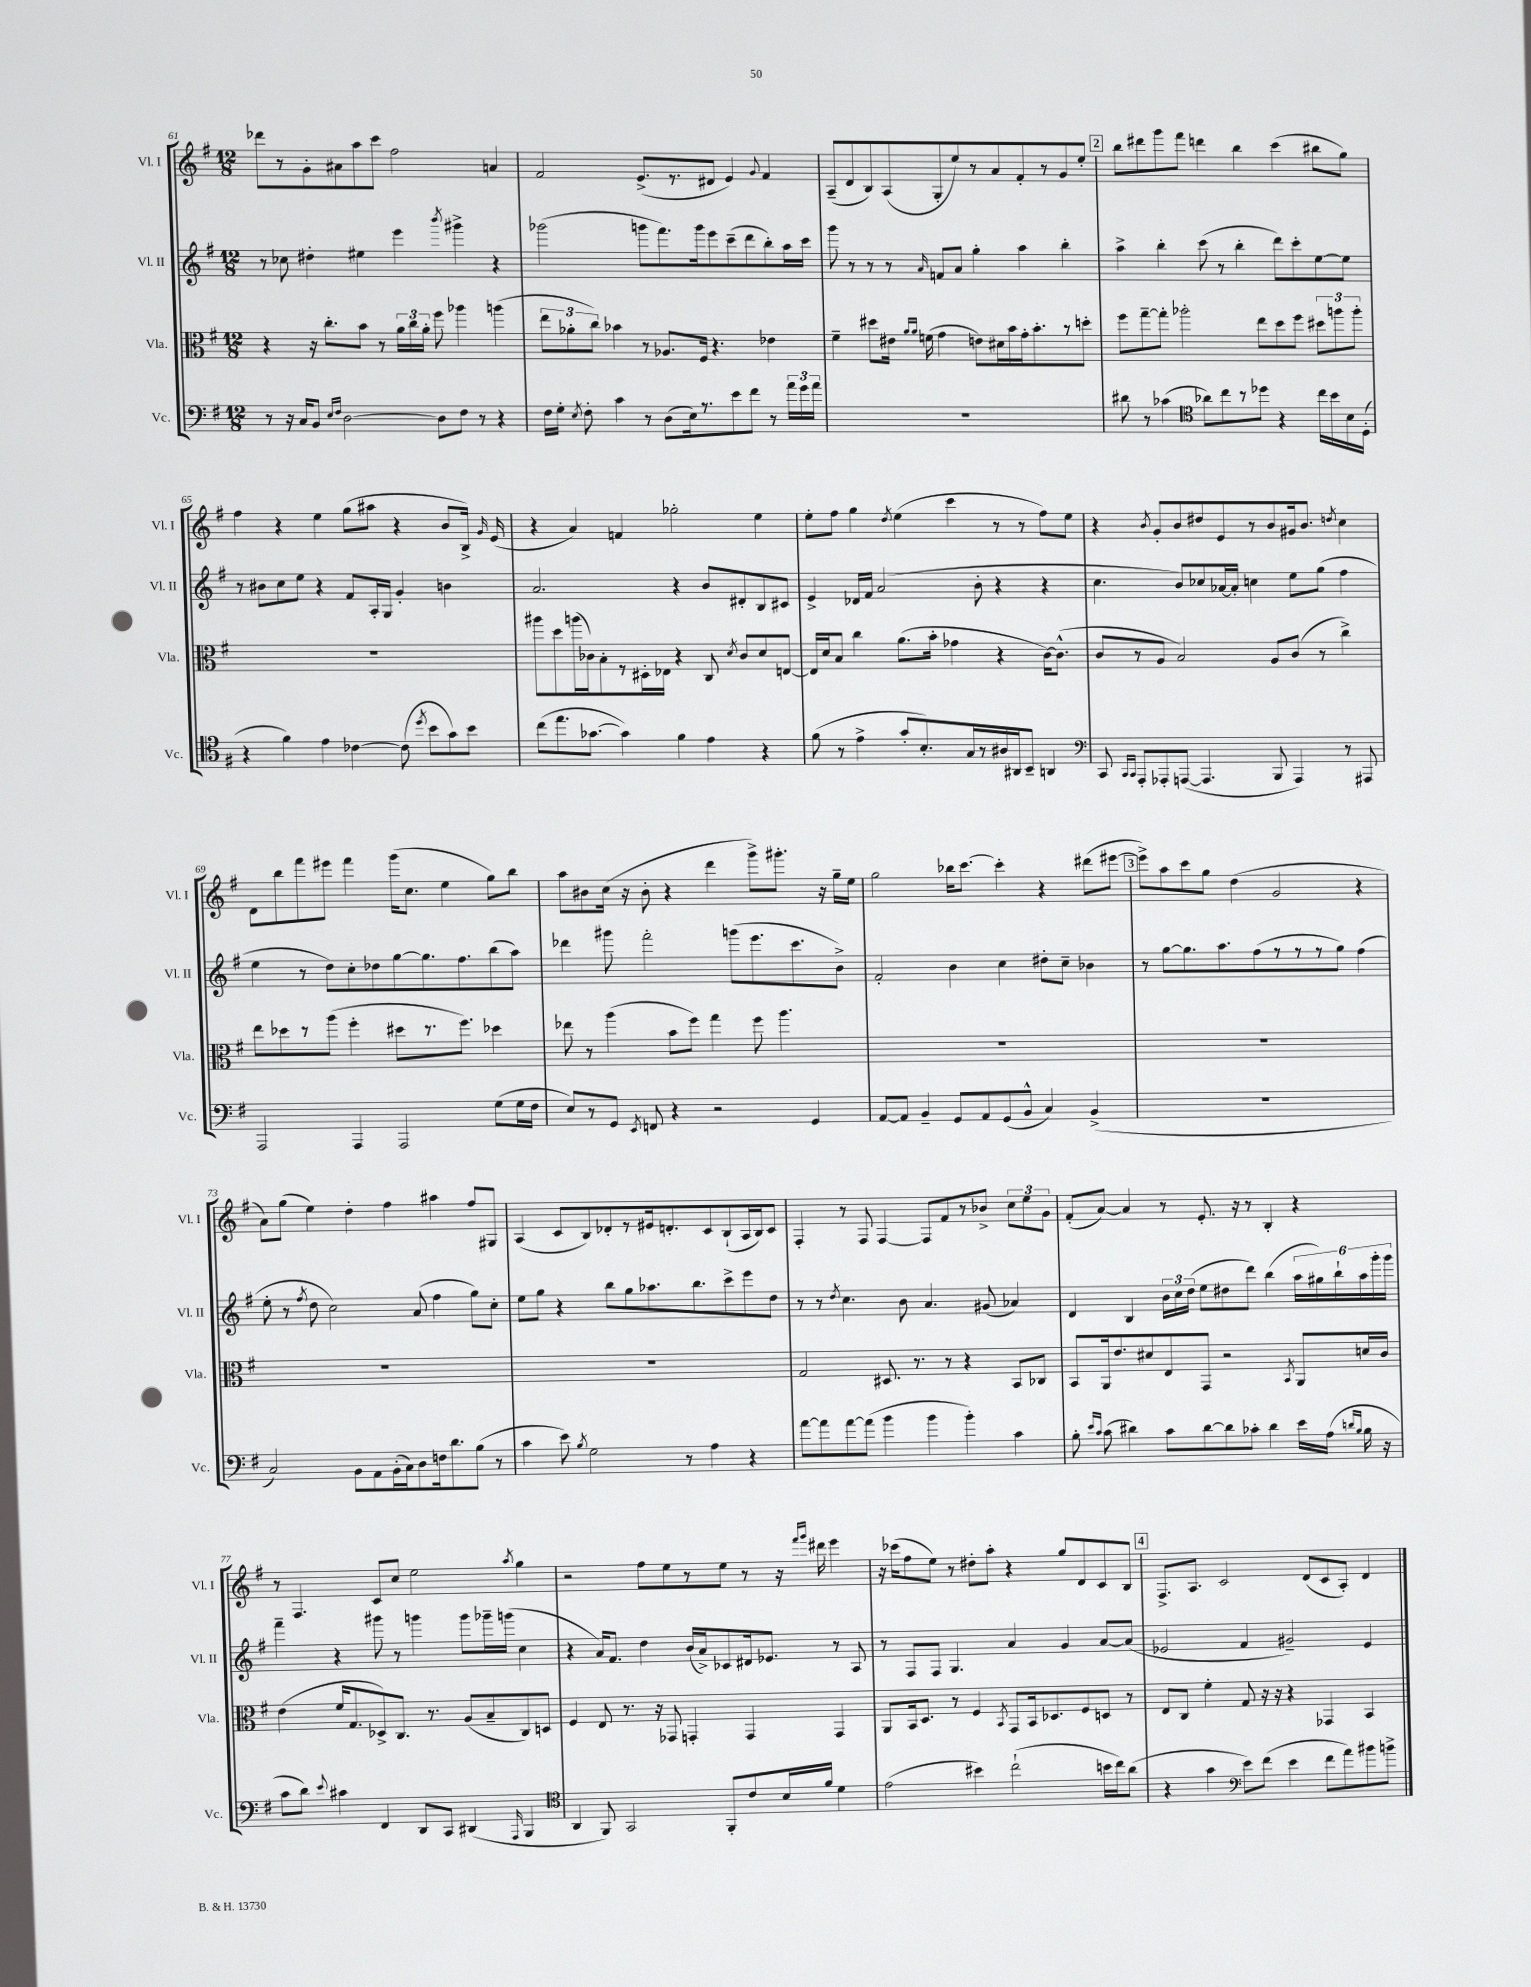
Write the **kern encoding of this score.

**kern	**kern	**kern	**kern
*staff4	*staff3	*staff2	*staff1
*clefF4	*clefC3	*clefG2	*clefG2
*k[f#]	*k[f#]	*k[f#]	*k[f#]
*M12/8	*M12/8	*M12/8	*M12/8
8r	4r	8r	8ddd-\L
16r	.	8cc-\	8r
16C/LK	.	.	.
8BB/J	16r	4dd#'\	8g'\
.	8.cc'\L	.	.
16qqE/LL	.	.	.
16qqF#/JJ	.	.	.
[2D\	.	.	8a#\
.	8b\J	4ee#\	8aa\
.	8r	.	8ccc\J
.	24a\LL	4eee\	2ff#\
.	24cc\	.	.
.	24a'\JJ	.	.
8D\]L	8ff#\	.	.
.	.	8qbbb/	.
8F#\J	4aa-\	4ggg#^\	.
8r	.	.	.
4r	(4aa\	4r	4a/
=	=	=	=
16F#\LL	12ee\L	(2ggg-\	2f#/
16G'\JJ	.	.	.
.	12a-'\	.	.
8qE/	.	.	.
8F#'\	.	.	.
.	12cc\J)	.	.
4c\	4b-\	.	.
8r	8r	8ggg\L	(8.e^/L
(8D\L	8.A-/L	8.fff#\)	.
.	.	.	8.r
16E\k)	.	.	.
8.r	16F#/Jk	16ggg\k	.
.	4.r	8eee\	8d#/J
8e\	.	(8ccc~\	4e/)
8f#\J	.	8ddd\	.
.	.	.	8qqg/
8r	4e-\	8bb'\)	4f#/
24a\LL	.	16aa\L	.
24g\	.	.	.
.	.	16ccc\JJ	.
24a\JJ	.	.	.
=	=	=	=
1.r	4f#~\	8ggg\	(8A~/L
.	.	8r	8d/
.	8dd#\L	8r	8B/)
.	16e#\Jk	8r	(8A/
.	16qqa/LL	.	.
.	16qqa/JJ	.	.
.	(16f\	.	.
.	.	16qqa/	.
.	4g\	8f/L	8G'/
.	.	8a/J	8ee/)
.	8e\L)	4gg'\	8r
.	16d#\L	.	8a/
.	16b\	.	.
.	16g'\J	4aa\	8f#'/
.	8.b'\	.	.
.	.	.	8r
.	8r	4bb'\	8g/
.	8dd'\J	.	8ee'/J
=	=	=	=
8d#\	8ff#\L	4aa^\	8bb\L
8r	[8gg~\	.	8ddd#\
(4c-\	8gg'\]J	4bb'\	8ggg\
.	2aa-'\	.	8fff#\J
*clefC4	*	*	*
8a-\L)	.	(8ccc\	4ddd\
8cc\	.	8r	.
8r	.	4bb'\	4bb\
8dd-\J	8ee\L	.	.
4r	8dd\	8ddd\L)	(4ccc\
.	8ff#\J	8ccc'\	.
16cc\LL	12dd#\L	[8ee\	8bb#\L
16b\	.	.	.
.	12aa\	.	.
16B\	.	8ee\]J	8gg\J)
.	12aa'\J	.	.
(16D'\JJ	.	.	.
=	=	=	=
4r	1.r	8r	4ff#\
.	.	8b#\L	.
4f#\)	.	8cc\	4r
.	.	8ee\J	.
4e\	.	4r	4ee\
[4c-\	.	8f#/L	(8gg\L
.	.	16A'/L	8aa#\J
.	.	16G/JJ	.
(8c-\]	.	4g'/	4r
8qdd/	.	.	.
8b\L	.	.	.
8g\)	.	4b\	8b/L
8b\J	.	.	16B^/Jk)
.	.	.	16qqg/
.	.	.	(16e/
=	=	=	=
(8cc\L	8aa#\L	2.a/	4r
8.ee\	8dd\	.	.
.	(16aa\L	.	4a/)
[8.g-\J	16c-\J)	.	.
.	8B'\	.	.
4g-\])	8r	.	4f/
.	16D#'\L	.	.
.	16E-\JJ	.	.
4f#\	4r	4r	2gg-'\
4e\	8C/	8b/L	.
.	8qd/	.	.
.	8c-/L	8d#'/	.
4r	8d/	8B/	4ee\
.	[8E/J	8c#/J	.
=	=	=	=
(8f#\	16E/]LL	4e^/	8ee'\L
.	16d/J	.	.
8r	8B/J	.	8ff#\J
4e^\	4cc\	16d-/LL	4gg\
.	.	16f#/JJ	.
.	.	(2a/	.
.	.	.	8qdd/
8g'/L	(8.a\L	.	(4ee\
8.B'/)	.	.	.
.	16b'\Jk	.	.
.	4g-\	.	4ccc\
16G/L	.	.	.
8r	.	8b'\	.
16A#/	4r	4r	8r
16AA#/J	.	.	.
8BB~/J	.	.	8r
4AA/	[16c\LK)	4r	8ff#\L)
.	(8.c^^\]J	.	.
.	.	.	8ee\J
=	=	=	=
*clefF4	*	*	*
8CC/	8c/L	4.cc\	4r
16qqCC/LL	.	.	.
16qqCC/JJ	.	.	.
8AAA'/L	8r	.	.
.	.	.	8qb/
8AAA-'/	8A/J	.	8g'/L
([8AAA/J	2B/)	8b/L)	8b/
4.AAA/]	.	8cc-/	8dd#/
.	.	[16a-/L	8e/
.	.	16a-'/]JJ	.
.	.	4cc\	8r
8BBB/	8A/L	.	8b/
4AAA/)	(8c/J	8ee\L	16g#/k
.	.	.	8.b/J
.	8r	(8gg\J	.
.	.	.	8qdd/
8r	4cc^\)	4ff#\	4cc\
8AAA#/	.	.	.
=	=	=	=
2AAA/	8ee\L	4ee\	8d\L
.	8dd-\	.	8bb\
.	8r	8r	8fff#\
.	(8aa\J	8dd\L)	8eee#\J
4AAA/	4ff#'\	8cc'\	4fff#\
.	.	8dd-\	.
2AAA/	8dd#\L	[8gg\	(16ggg\LK
.	.	.	8.cc\J
.	8.r	8.gg\]	.
.	.	.	4ee\
.	8.ff#\J)	8.ff#\	.
(8G\L	4dd-\	(8bb\	8gg\L)
16G\L	.	8aa\J)	8bb\J
16F#\JJ	.	.	.
=	=	=	=
8E/L)	8ee-\	4ddd-\	8aa\L
8r	8r	.	8b#\
8GG/J	(4aa\	8ggg#\	(16cc\Jk
.	.	.	16r
8qEE/	.	.	.
8FF/	.	2fff#'\	8b#'\
4r	8b\L	.	4r
.	8ff#\J)	.	.
2r	4gg\	.	4ddd\
.	.	(8ggg\L	.
.	8ff#\	8.eee\	8ggg^\L)
.	4.aa\	.	8.ggg#'\J
.	.	8.ccc\	.
4GG/	.	.	.
.	.	.	16r
.	.	8b^\J)	16gg~\LL
.	.	.	16ee\JJ
=	=	=	=
[8AA/L	1.r	2f#'/	2gg\
8AA/]J	.	.	.
4BB~/	.	.	.
8GG/L	.	4b\	16bb-\LK
.	.	.	[8.ccc\J
8AA/	.	.	.
(8GG/	.	4cc\	4ccc'\]
8BB^^/J	.	.	.
4C/)	.	8dd#'\L	4r
.	.	8cc~\J	.
(4BB^/	.	4b-\	(8ddd#\L
.	.	.	[8eee#\J
=	=	=	=
1.r	1.r	8r	8eee#^\]L)
.	.	[8gg\L	8aa\
.	.	8.gg\]	8ccc\
.	.	.	8gg\J
.	.	8.aa\	.
.	.	.	(4dd\
.	.	(8ff#\	.
.	.	8r	2g/
.	.	8r	.
.	.	8r	.
.	.	8gg\J)	.
.	.	(4ff#\	4r
=	=	=	=
2C/)	1.r	8ee'\	8a\L)
.	.	8r	(8gg\J
.	.	8qff#/	.
.	.	8dd\	4ee\)
.	.	2cc\)	.
8BB\L	.	.	4dd'\
8AA\	.	.	.
(16BB'\L	.	.	4ff#\
16C\J)	.	.	.
8D\	.	(8a/	.
16F\k	.	4ff#\	4aa#\
8.d\	.	.	.
(8B\J	.	8gg\L)	8ff#/L
8r	.	8cc'\J	8G#/J
=	=	=	=
4c\	1.r	8ee\L	(4A/
.	.	8gg\J	.
8e\)	.	4r	8c/L
8qB/	.	.	.
2G\	.	.	8B/)
.	.	8bb\L	8d-'/
.	.	8gg\	8r
.	.	8.aa-\	16e#/k
.	.	.	8.d'/
8r	.	.	.
.	.	8.bb\	.
4A\	.	.	8c/
.	.	8ccc^\	(8B`/
4r	.	8eee\	16A/L
.	.	.	16B/J)
.	.	8dd\J	8c/J
=	=	=	=
[8a\L	2G/	8r	4F#'/
8a\]	.	8r	.
.	.	8qdd/	.
[8a\	.	4.cc\	8r
(8a\]J	.	.	8F#/
4b\	8.D#/	.	[4F#/
.	.	8b\	.
.	8.r	.	.
4b\	.	4.a/	8F#/]L
.	8r	.	8f#/
4b'\)	4r	.	8r
.	.	(8g#/	8b-^/J
4c\	8BB/L	4a-/)	12cc\L
.	.	.	12ee\
.	8C-/J	.	.
.	.	.	12g\J
=	=	=	=
8B'\	8BB/L	4d/	(8f#'/L
16qqe/LL	.	.	.
16qqc/JJ	.	.	.
(8c\	16AA/k	.	[8a/J)
.	8.e/	.	.
4d#\)	.	4B/	4a/]
.	8d#/	.	.
8c\L	8E/	24b\LL	8r
.	.	24cc\	.
.	.	(24dd\JJ	.
[8d#\	8GG/J	8ee\L	8.e'/
8d#\]	2r	8dd#\	.
.	.	.	16r
8c-'\J	.	8ddd\J)	8r
4d#\	.	(4bb\	4B'/
.	8qBB/	.	.
16e\LL	8AA/L	24aa\LL	4r
.	.	24gg#\)	.
(16A\JJ	.	.	.
.	.	24bb`\	.
16qqd/LL	.	.	.
16qqB/JJ	.	.	.
16B\	16d/L	24aa\	.
.	.	24ggg'\	.
16r	16c/JJ	.	.
.	.	24ggg\JJ	.
=	=	=	=
8c\L	(4e\	4fff#~\	8r
8d\J)	.	.	4.F#/
8qqe/	.	.	.
4c#\	16f#/LK	4r	.
.	8.G/	.	.
4FF#/	8D-^/)	8ggg#\	8c/L
.	8.C/J	8r	8cc/J
8DD/L	.	4ggg\	2ee\
.	8.r	.	.
8CC/J	.	.	.
(4DD#/	(8A/L	8ggg\L	.
.	8B~/	16ggg-~\L	.
.	.	(16ggg\JJ	.
16qqAAA/	.	.	8qaa/
4BBB/	8C/)	4cc\	4gg\
.	8D/J	.	.
=	=	=	=
*clefC4	*	*	*
4AA/	4F#/	4r	2r
8FF#/)	8E/	16a/LK)	.
.	.	8.f#/J	.
2GG/	8.r	.	.
.	.	4dd\	8ff#\L
.	16r	.	.
.	8GG-/	.	8ee\
.	4GG'/	(16b/LL	8r
.	.	16a^/J)	.
8FF#'/L	.	8c-/	8ee\J
8c/	4GG/	16d#/k	8r
.	.	8.e-/J	.
16B/L	.	.	16r
.	.	.	16qqfff#/LL
.	.	.	16qqggg/JJ
16f#/JJ	.	.	16ddd#\
4d\	4GG/	8r	4eee\
.	.	8A/	.
=	=	=	=
(2e\	8AA/L	8r	16r
.	.	.	(16ccc-\LK
.	16BB/k	8F#/L	8ff#\
.	8.D/J	.	.
.	.	8F#/J	8ee\J)
.	8r	4.G/	8r
4b#\)	4F#/	.	8dd#'\L
.	.	.	8aa'\J
.	8qBB/	.	.
(2cc`\	8GG/L	4a/	4r
.	16BB/k	.	.
.	8.D-/	.	.
.	.	4g/	8gg/L
.	8F#/	.	8d/
16b\LL	8D/J	[8a/L	8c/
16cc\J)	.	.	.
(8a\J	8r	(8a/]J	8B/J
=	=	=	=
4r	8E/L	2e-/	8.F#^/L
.	8C/J	.	.
.	.	.	8.A/J
4g\	4f#'\	.	.
.	.	.	2c/
*clefF4	*	*	*
8e\L)	8G/	4f#/	.
(8f#\J	16r	.	.
.	16r	.	.
4e\	4r	2g#~/)	.
.	.	.	(8d/L
8f#\L	4GG-/	.	8c/
8a\)	.	.	8A'/J)
8b#\	4BB/	4e-/	4d/
8b^\J	.	.	.
==	==	==	==
*-	*-	*-	*-
